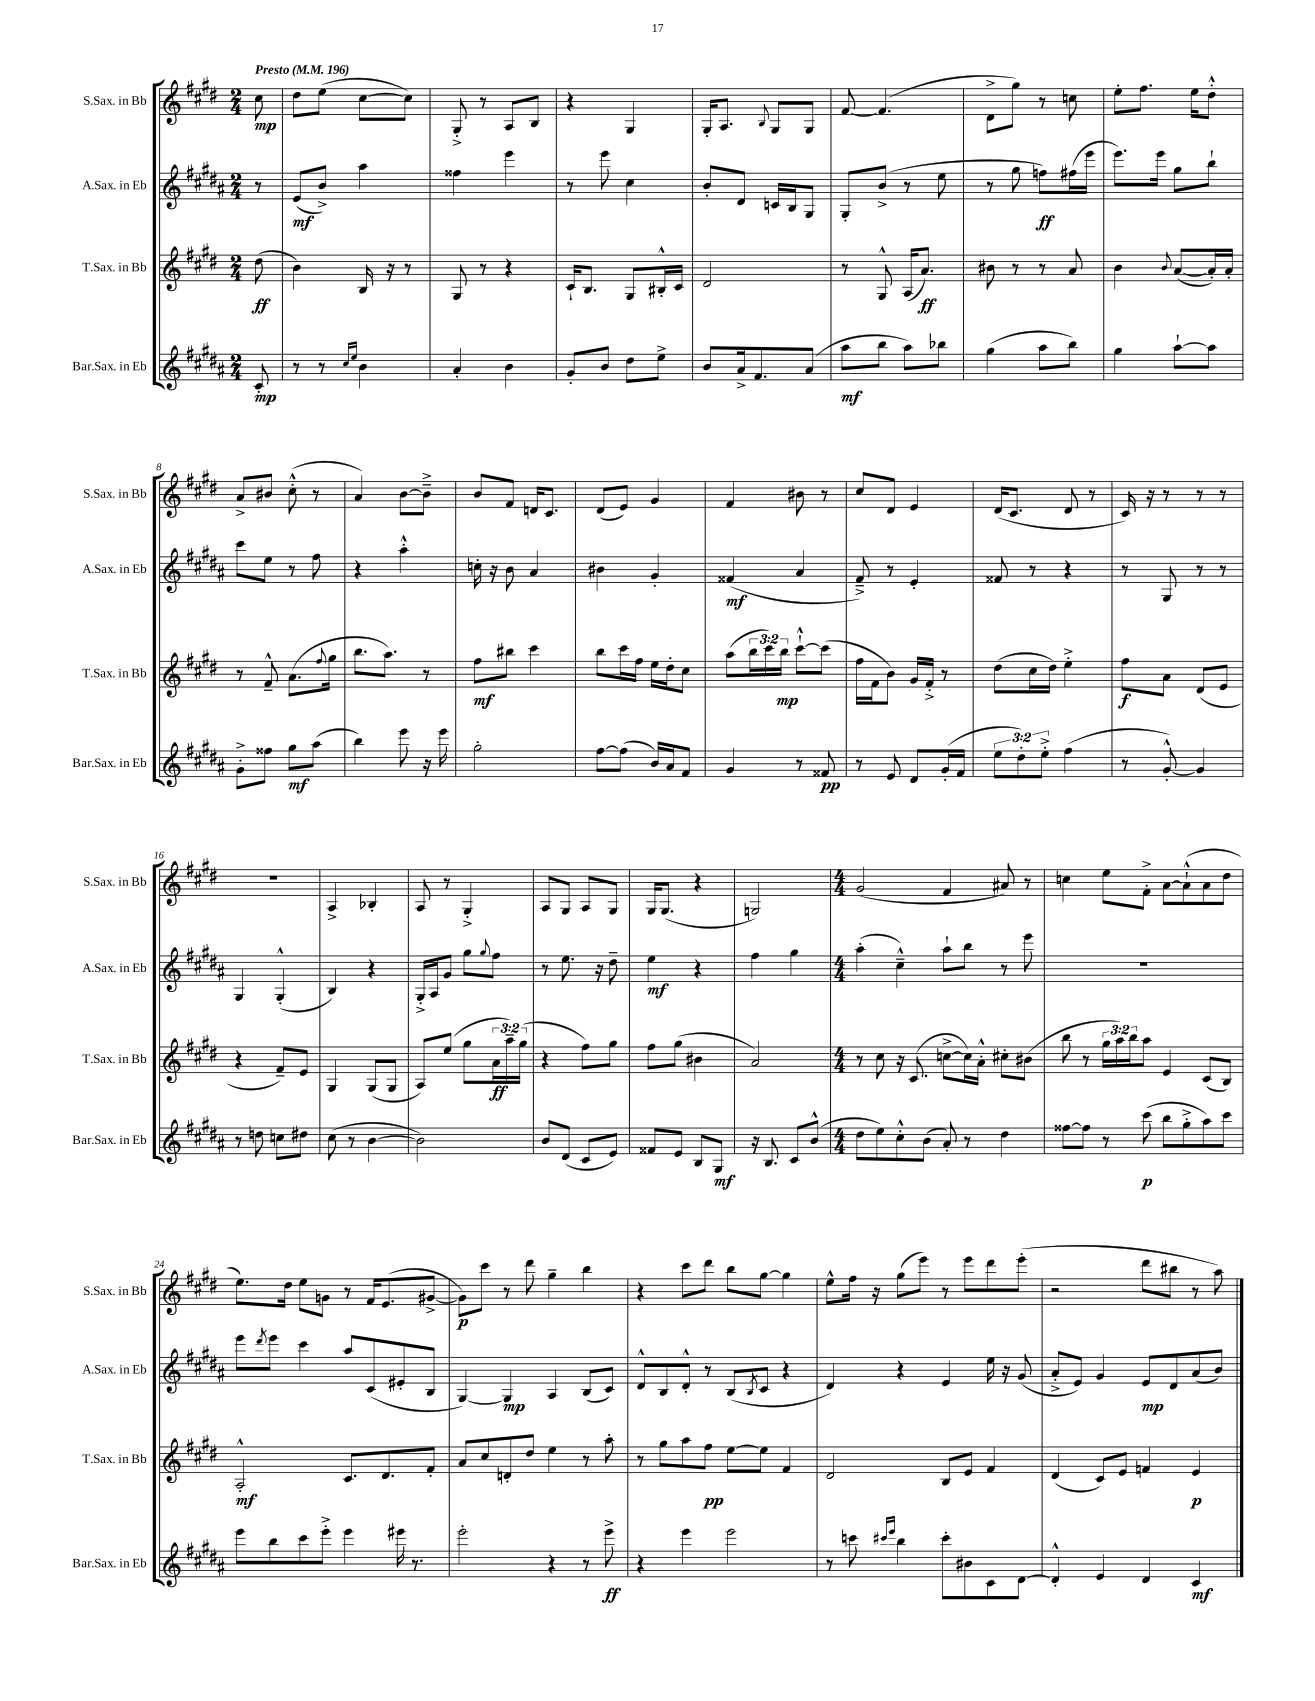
<<
\new StaffGroup <<
\new Staff = "s0" \with { instrumentName = "S.Sax. in Bb" shortInstrumentName = "S.Sax. in Bb" } {
    \clef treble \key e \major \numericTimeSignature \time 2/4 \partial 8 \tempo "Presto" 4 = 196
    cis''8\mp |
    dis''8 e''8( cis''8~ cis''8) |
    gis8-.-> r8 a8 b8 |
    r4 gis4 |
    gis16-. a8. \appoggiatura { b8 } gis8 gis8 |
    fis'8~ fis'4.( |
    dis'8-> gis''8) r8 c''8 |
    e''8-. fis''8. e''16 dis''8-.-^ |
    a'8-> bis'8 cis''8-.-^( r8 |
    a'4) b'8~ b'8---> |
    b'8 fis'8 d'16 cis'8. |
    dis'8( e'8) gis'4 |
    fis'4 bis'8 r8 |
    cis''8 dis'8 e'4 |
    dis'16( cis'8. dis'8 r8 |
    cis'16) r16 r8 r8 r8 |
    R2 |
    a4-> bes4-. |
    a8 r8 gis4-.-> |
    a8 gis8 a8 gis8 |
    gis16 gis8.( r4 |
    g2) |
    \numericTimeSignature \time 4/4 gis'2( fis'4 ais'8) r8 |
    c''4 e''8 fis'8-.-> a'8~ a'8-!-^( a'8 dis''8 |
    e''8.) dis''16 e''8 g'8 r8 fis'16 e'8.( gis'8~-> |
    gis'8\p) cis'''8 r8 dis'''8 gis''4-- b''4 |
    r4 cis'''8 dis'''8 b''8 gis''8~ gis''4 |
    e''8-^ fis''16 r16 gis''8( e'''8) r8 e'''8 dis'''8 e'''8-.( |
    r2 dis'''8 bis''8 r8 a''8) \bar "|." |
}
\new Staff = "s1" \with { instrumentName = "A.Sax. in Eb" shortInstrumentName = "A.Sax. in Eb" } {
    \clef treble \key b \major \numericTimeSignature \time 2/4 \partial 8
    r8 |
    e'8\mf( b'8->) ais''4 |
    fisis''4 e'''4 |
    r8 e'''8 cis''4 |
    b'8-. dis'8 c'16 b16 gis8 |
    gis8-. b'8->( r8 e''8 |
    r8 gis''8 f''8\ff) fis''16( e'''16 |
    e'''8.) e'''16 gis''8 b''8-! |
    cis'''8 e''8 r8 fis''8 |
    r4 ais''4-.-^ |
    c''16-. r16 b'8 ais'4 |
    bis'4 gis'4-. |
    fisis'4\mf( ais'4 |
    fis'8--->) r8 e'4-. |
    fisis'8 r8 r4 |
    r8 gis8 r8 r8 |
    gis4 gis4-.-^( |
    b4) r4 |
    gis16-.-> ais16 gis'8 gis''8 \appoggiatura { gis''8 } fis''8 |
    r8 e''8. r16 dis''8-- |
    e''4\mf r4 |
    fis''4 gis''4 |
    \numericTimeSignature \time 4/4 ais''4-.( cis''4---^) ais''8-! b''8 r8 e'''8 |
    r1 |
    e'''8 \acciaccatura { dis'''8 } e'''8 cis'''4 ais''8 cis'8( eis'8-. b8 |
    gis4~) gis4\mp ais4 b8( cis'8) |
    dis'8-^ b8 dis'8-.-^ r8 b8( \acciaccatura { b8 } cis'8 r4 |
    dis'4) r4 e'4 e''16 r16 gis'8( |
    ais'8-.-> e'8) gis'4 e'8\mp dis'8 ais'8( b'8) \bar "|." |
}
\new Staff = "s2" \with { instrumentName = "T.Sax. in Bb" shortInstrumentName = "T.Sax. in Bb" } {
    \clef treble \key e \major \numericTimeSignature \time 2/4 \override Staff.TupletNumber.text = #tuplet-number::calc-fraction-text \partial 8
    dis''8\ff( |
    b'4) b16 r16 r8 |
    gis8 r8 r4 |
    cis'16-! b8. gis8 bis16-.-^ cis'16 |
    dis'2 |
    r8 gis8-^ a16( a'8.\ff) |
    bis'8 r8 r8 a'8 |
    b'4 \appoggiatura { b'8 } a'8~( a'16-.) a'16-. |
    r8 fis'8---^ a'8.( \appoggiatura { fis''8 } gis''16 |
    b''8. a''8.) r8 |
    fis''8\mf bis''8 cis'''4 |
    b''8 cis'''16 fis''16 e''16 dis''16-. cis''8 |
    a''8( \tuplet 3/2 { b''16 cis'''16) b''16\mp } cis'''8~-!-^ cis'''8( |
    fis''16 fis'16 b'8) gis'16 fis'16-.-> r8 |
    dis''8( cis''16 dis''16) e''4-.-> |
    fis''8\f a'8 dis'8( e'8 |
    r4 fis'8--) e'8 |
    gis4 gis8( gis8 |
    a8) e''8( gis''8 \tuplet 3/2 { a'16\ff a''16--) gis''16( } |
    r4 fis''8) gis''8 |
    fis''8 gis''8( bis'4 |
    a'2) |
    \numericTimeSignature \time 4/4 r8 cis''8 r16 cis'8.( c''8~-> c''16) a'16-.-^ cis''8-. bis'8( |
    b''8 r8 \tuplet 3/2 { gis''16 a''16) b''16 } a''8 e'4 cis'8( b8) |
    a2-.-^\mf cis'8. dis'8. fis'8-. |
    a'8 cis''8 d'8-. dis''8 e''4 r8 a''8-. |
    r8 gis''8 a''8 fis''8\pp e''8~ e''8 fis'4 |
    dis'2 b8 e'8 fis'4 |
    dis'4( cis'8) e'8 f'4 e'4\p \bar "|." |
}
\new Staff = "s3" \with { instrumentName = "Bar.Sax. in Eb" shortInstrumentName = "Bar.Sax. in Eb" } {
    \clef treble \key b \major \numericTimeSignature \time 2/4 \override Staff.TupletNumber.text = #tuplet-number::calc-fraction-text \partial 8
    cis'8-.\mp |
    r8 r8 \grace { cis''16 e''16 } b'4 |
    ais'4-. b'4 |
    gis'8-. b'8 dis''8 e''8-> |
    b'8 ais'16-> fis'8. ais'8( |
    ais''8\mf b''8 ais''8) bes''8 |
    gis''4( ais''8 b''8) |
    gis''4 ais''8~-! ais''8 |
    gis'8-.-> fisis''8 gis''8\mf ais''8( |
    b''4) e'''8 r16 e'''16 |
    gis''2-. |
    fis''8~ fis''8( b'16) ais'16 fis'8 |
    gis'4 r8 fisis'8\pp |
    r8 e'8 dis'8 gis'16-.( fis'16 |
    \tuplet 3/2 { e''8 dis''8-.) e''8-.-> } fis''4( |
    r8 gis'8~-.-^) gis'4 |
    r8 d''8 c''8 dis''8 |
    cis''8( r8 b'4~ |
    b'2) |
    b'8 dis'8( cis'8 e'8) |
    fisis'8 e'8 b8 gis8\mf |
    r16 b8. cis'8 b'8-^( |
    \numericTimeSignature \time 4/4 dis''8 e''8) cis''8-.-^ b'8( ais'8-.) r8 dis''4 |
    fisis''8~ fisis''8 r8 cis'''8\p( b''8 gis''8-.-> ais''8) cis'''8 |
    e'''8 b''8 cis'''8 e'''8-.-> e'''4 eis'''16 r8. |
    e'''2-. r4 r8 e'''8->\ff |
    r4 e'''4 e'''2 |
    r8 c'''8 \grace { cis'''16 e'''16 } b''4 cis'''8-. bis'8 cis'8 dis'8~ |
    dis'4-.-^ e'4 dis'4 cis'4\mf \bar "|." |
}
>>
>>
